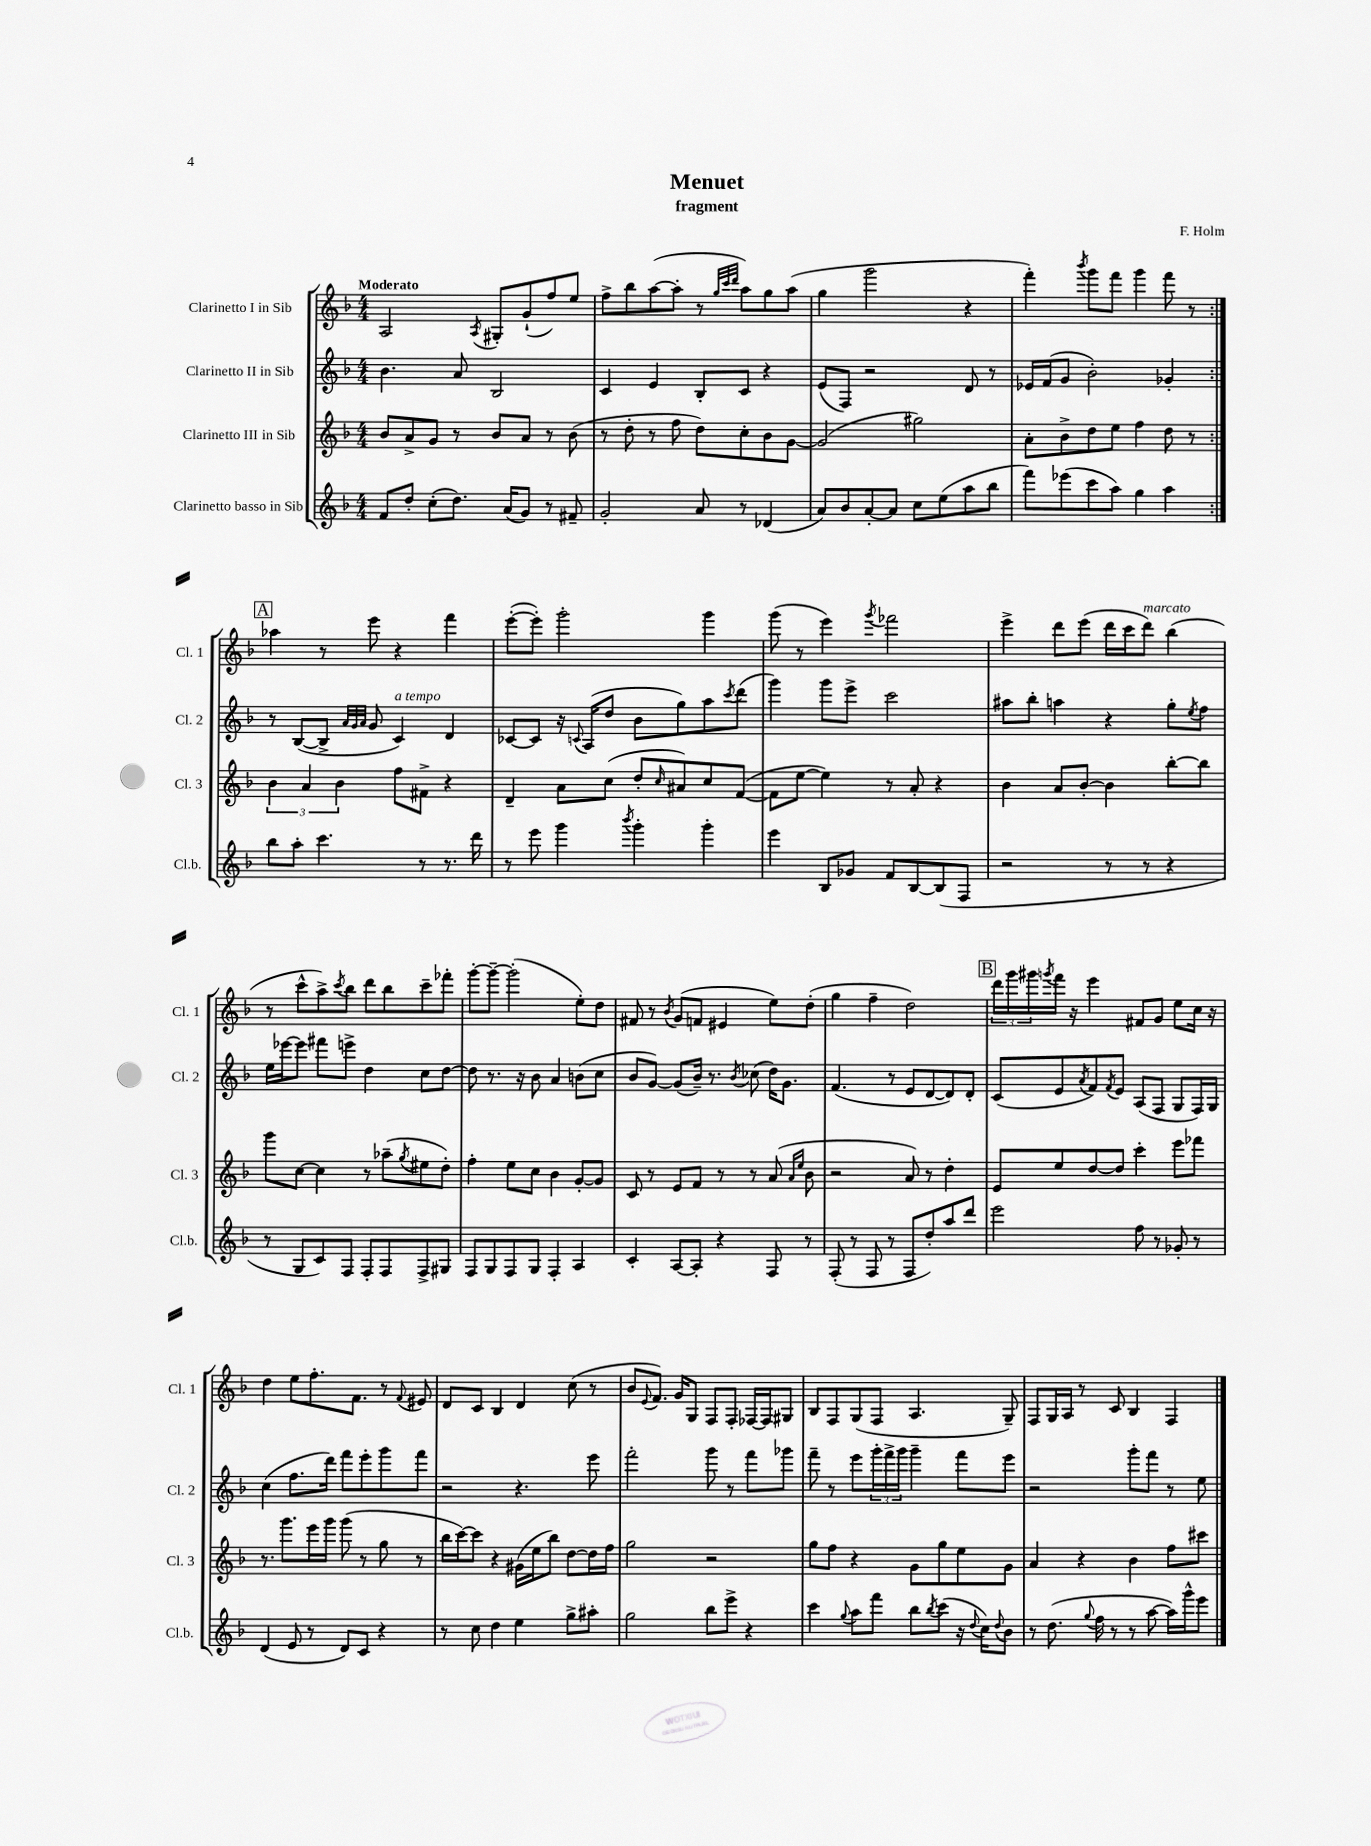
\header { title = "Menuet" composer = "F. Holm" subtitle = "fragment" }
<<
\new StaffGroup <<
\new Staff = "s0" \with { instrumentName = "Clarinetto I in Sib" shortInstrumentName = "Cl. 1" } {
    \clef treble \key f \major \numericTimeSignature \time 4/4 \tempo "Moderato"
    \repeat volta 2 { a2 \acciaccatura { a8 } gis8-. g'8-!( f''8) e''8 |
    f''8-> bes''8 a''8~( a''8-. r8 \grace { g''32 c'''32 d'''32 } a''8) g''8 a''8( |
    g''4 g'''2 r4 |
    f'''4-.) \acciaccatura { bes'''8 } g'''8 f'''8 g'''4 f'''8 r8 | }
    \mark \markup { \box "A" } aes''4 r8 e'''8 r4 f'''4 |
    e'''8~-.( e'''8-.) g'''2-. g'''4 |
    g'''8( r8 e'''4) \acciaccatura { g'''8 } fes'''2 |
    e'''4-> d'''8 e'''8( d'''16 c'''16 d'''8^\markup { \italic "marcato" }) bes''4( |
    r8 c'''8-^ a''8->) \acciaccatura { c'''8 } bes''8 d'''8 bes''8 c'''8-- fes'''8-. |
    g'''8~-. g'''8~-- g'''2-.( e''8-.) d''8 |
    fis'8 r8 \acciaccatura { bes'8 } g'8( f'8 eis'4 e''8) d''8-.( |
    g''4 f''4-- d''2) |
    \mark \markup { \box "B" } \tuplet 3/2 { d'''16 g'''16 gis'''16 } \acciaccatura { g'''8 } f'''16 r16 e'''4 fis'8 g'8 e''8 c''16 r16 |
    d''4 e''8 f''8.-. f'8. r8 \appoggiatura { f'8 } eis'8 |
    d'8 c'8 bes4 d'4 c''8( r8 |
    bes'8 \appoggiatura { e'8 } f'8.) g'16 g8 f8 f8-. fes16~ fes16 gis8 |
    bes8 f8 g8( f8 a4. g8--) |
    f8 g16 a16 r8 c'8 bes4 f4 \bar "|." |
}
\new Staff = "s1" \with { instrumentName = "Clarinetto II in Sib" shortInstrumentName = "Cl. 2" } {
    \clef treble \key f \major \numericTimeSignature \time 4/4
    \repeat volta 2 { bes'4. a'8 bes2 |
    c'4 e'4 bes8-. c'8 r4 |
    e'8( f8) r2 d'8 r8 |
    ees'16 f'16( g'8 bes'2-.) ges'4-. | }
    \mark \markup { \box "A" } r8 bes8~( bes8-> \grace { a'32 g'32 a'32 } g'8 c'4^\markup { \italic "a tempo" }) d'4 |
    ces'8~ ces'8 r16 \appoggiatura { c'8 } a16( d''8 bes'8 g''8) a''8 \acciaccatura { c'''8 } d'''8( |
    g'''4) g'''8 e'''8-> c'''2 |
    ais''8 bes''8-. a''4 r4 g''8-. \acciaccatura { e''8 } f''8 |
    e''16 ees'''16~ ees'''8 fis'''8 e'''8-> d''4 c''8 d''8~ |
    d''8 r8. r16 bes'8 a'4 b'8( c''8 |
    bes'8 g'8~) g'8( bes'16--) r8. \acciaccatura { bes'8 } ces''8( d''16) g'8. |
    f'4.( r8 e'8 d'8~ d'8) d'8-. |
    \mark \markup { \box "B" } c'8( e'8 \acciaccatura { a'8 } f'8) \acciaccatura { f'8 } e'8 a8( f8 g8 f16) g16 |
    c''4( f''8. d'''16) f'''8 e'''8-. g'''8 f'''8 |
    r2 r4. e'''8 |
    f'''2-. g'''8 r8 f'''8 ges'''8 |
    f'''8-- r8 e'''8 \tuplet 3/2 { g'''16-. f'''16-> g'''16 } g'''4-- f'''8 e'''8 |
    r2 g'''8-. f'''8 r8 e''8 \bar "|." |
}
\new Staff = "s2" \with { instrumentName = "Clarinetto III in Sib" shortInstrumentName = "Cl. 3" } {
    \clef treble \key f \major \numericTimeSignature \time 4/4
    \repeat volta 2 { bes'8 a'8-> g'8 r8 bes'8 a'8 r8 bes'8( |
    r8 d''8-. r8 f''8 d''8) c''8-. bes'8 g'8~ |
    g'2( gis''2) |
    a'8-. bes'8-> d''8 e''8 f''4 d''8 r8 | }
    \mark \markup { \box "A" } \tuplet 3/2 { bes'4 a'4 bes'4 } f''8 fis'8-> r4 |
    d'4-- a'8 c''8( d''8-. \grace { c''16 } ais'8) c''8 f'8~( |
    f'8 e''8~ e''4) r8 a'8-. r4 |
    bes'4 a'8 bes'8~-. bes'4 bes''8~-. bes''8 |
    g'''8 c''8~ c''4 r8 aes''8--( \acciaccatura { g''8 } eis''8 d''8-.) |
    f''4-. e''8 c''8 bes'4 g'8~-. g'8 |
    c'8 r8 e'8 f'8 r8 r8 a'8( \grace { a'16 e''16 } bes'8 |
    r2 a'8) r8 d''4-. |
    \mark \markup { \box "B" } e'8 e''8 d''8~ d''8 c'''4-. e'''8 fes'''8 |
    r8. g'''8. e'''16 g'''16 g'''8( r8 g''8 r8 |
    bes''16 c'''16~) c'''8 r4 gis'16( e''16 bes''8) d''8~ d''16 f''16 |
    g''2 r2 |
    g''8 f''8 r4 g'8 g''8 e''8 g'8 |
    a'4 r4 bes'4 f''8 cis'''8 \bar "|." |
}
\new Staff = "s3" \with { instrumentName = "Clarinetto basso in Sib" shortInstrumentName = "Cl.b." } {
    \clef treble \key f \major \numericTimeSignature \time 4/4
    \repeat volta 2 { f'8 d''8-. c''8-.( d''8.) a'16( g'8) r8 fis'8-- |
    g'2-. a'8 r8 des'4( |
    a'8) bes'8 a'8~-. a'8 c''8 e''8( a''8 bes''8 |
    f'''8) ees'''8( c'''8 a''8) g''4 a''4 | }
    \mark \markup { \box "A" } bes''8 a''8-. c'''4. r8 r8. d'''16 |
    r8 e'''8 g'''4 \acciaccatura { bes'''8 } g'''4-. g'''4-. |
    e'''4 bes8 ges'8 f'8 bes8~ bes8( f8 |
    r2 r8 r8 r4 |
    r8 g8 c'8) f8 f8-. f8 f8-> gis8 |
    f8 g8 f8 g8 f4-. a4 |
    c'4-. a8~ a8-. r4 f8 r8 |
    f8-.( r8 f8 r8 f8 d''8-.) a''8 d'''8 |
    \mark \markup { \box "B" } e'''2 f''8 r8 ges'8-. r8 |
    d'4( e'8 r8 d'8) c'8 r4 |
    r8 c''8 d''4 e''4 g''8-> ais''8-. |
    g''2 bes''8 e'''8-> r4 |
    c'''4 \appoggiatura { g''8 } a''8 f'''8 bes''8 \acciaccatura { bes''8 } c'''8( r16 \appoggiatura { d''8 } c''16) \appoggiatura { d''8 } bes'8 |
    r8 d''8.( \appoggiatura { g''8 } f''16 r8 r8 a''8~ a''16) g'''16-^ e'''8 \bar "|." |
}
>>
>>
\layout { \context { \Score \remove "Bar_number_engraver" } }
